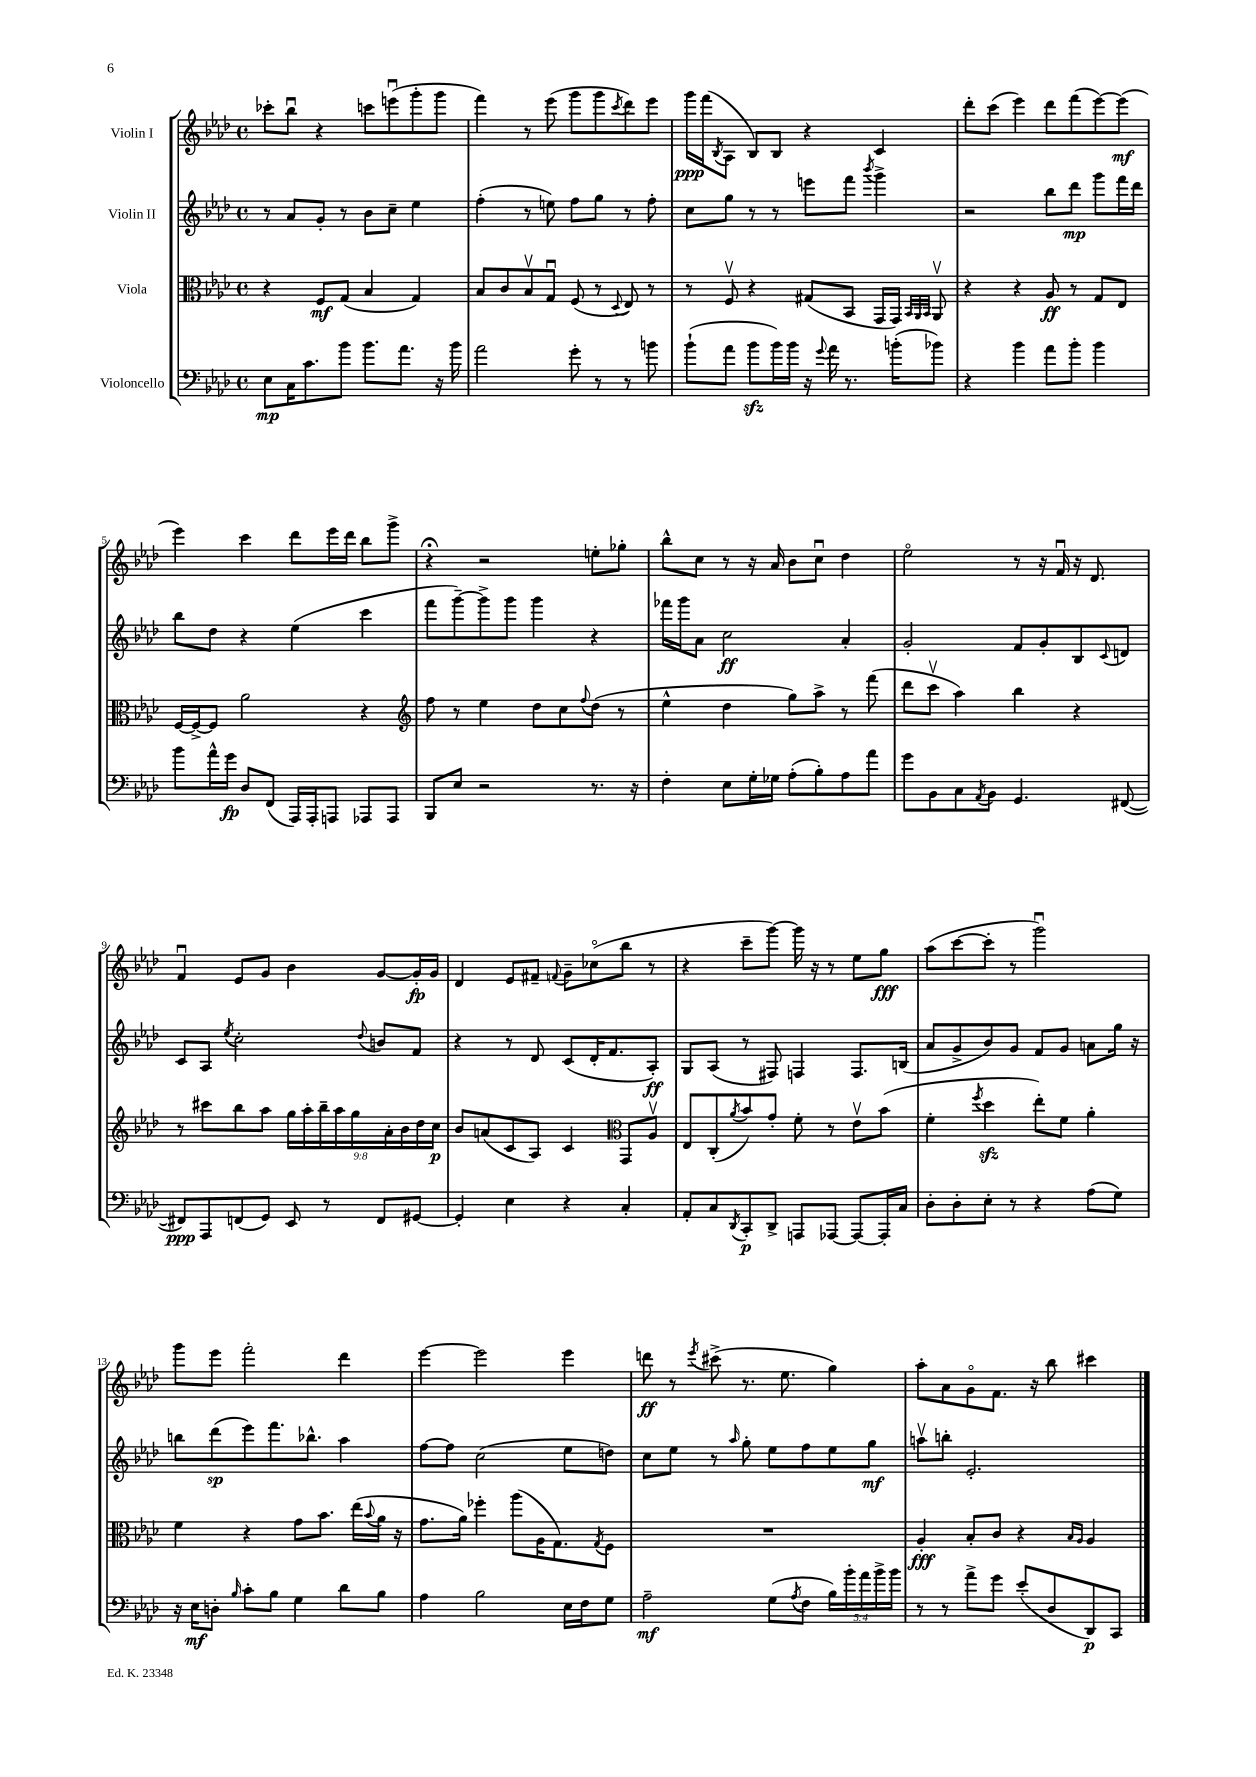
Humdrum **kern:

**kern	**dynam	**kern	**dynam	**kern	**dynam	**kern	**dynam
*part4	*part4	*part3	*part3	*part2	*part2	*part1	*part1
*staff4	*staff4	*staff3	*staff3	*staff2	*staff2	*staff1	*staff1
*I"Violoncello	*	*I"Viola	*	*I"Violin II	*	*I"Violin I	*
*clefF4	*	*clefC3	*	*clefG2	*	*clefG2	*
*k[b-e-a-d-]	*	*k[b-e-a-d-]	*	*k[b-e-a-d-]	*	*k[b-e-a-d-]	*
*M4/4	*	*M4/4	*	*M4/4	*	*M4/4	*
*met(c)	*	*met(c)	*	*met(c)	*	*met(c)	*
=1	=1	=1	=1	=1	=1	=1	=1
8E-\L	mp	4r	.	8r	.	8ccc-X'\L	.
16C\K	.	.	.	8a-/L	.	8bb-u\J	.
8.c\	.	.	.	.	.	.	.
.	.	8F/L	mf	8g'/J	.	4r	.
8b-\J	.	(8G/J	.	8r	.	.	.
8.b-\L	.	4B-/	.	8b-\L	.	8cccn\L	.
.	.	.	.	8cc~\J	.	(8eeenu\	.
8.a-\J	.	.	.	.	.	.	.
.	.	4G/)	.	4ee-\	.	8ggg'\	.
16r	.	.	.	.	.	8ggg\J	.
16b-\	.	.	.	.	.	.	.
=2	=2	=2	=2	=2	=2	=2	=2
2a-\	.	8B-/L	.	(4ff'\	.	4fff\)	.
.	.	8c/	.	.	.	.	.
.	.	8B-v/	.	8r	.	8r	.
.	.	8Gu/J	.	8een\)	.	(8eee-\	.
8g'\	.	(8F/	.	8ff\L	.	8ggg\L	.
8r	.	8r	.	8gg\J	.	8ggg\	.
.	.	8qqD-/	.	.	.	8qccc/	.
8r	.	8E-/)	.	8r	.	8ddd-\)	.
8bn\	.	8r	.	8ff'\	.	8eee-\J	.
=3	=3	=3	=3	=3	=3	=3	=3
(8b-`\L	.	8r	.	8cc\L	.	16ggg\LL	ppp
.	.	.	.	.	.	(16fff\J	.
.	.	.	.	.	.	8qB-/	.
8a-\J	.	8Fv/	.	8gg\J	.	8A-\J	.
8b-zz\L	.	4r	.	8r	.	8B-/L)	.
16b-\L)	.	.	.	8r	.	8B-/J	.
16b-\JJ	.	.	.	.	.	.	.
16r	.	(8G#X/L	.	8eeen\L	.	4r	.
8qqg/	.	.	.	.	.	.	.
16a-\	.	.	.	.	.	.	.
8.r	.	8BB-/J	.	8fff\J	.	.	.
.	.	.	.	8qbbb-/	.	.	.
.	.	16GG/LL	.	4ggg^\	.	4c/	.
(16bn'\KL	.	16GG/JJ)	.	.	.	.	.
.	.	32qqBB-/LLL	.	.	.	.	.
.	.	32qqAA-/	.	.	.	.	.
.	.	32qqBB-/JJJ	.	.	.	.	.
8b-X\J)	.	8AA-v/	.	.	.	.	.
=4	=4	=4	=4	=4	=4	=4	=4
4r	.	4r	.	2r	.	8ddd-'\L	.
.	.	.	.	.	.	(8ccc\J	.
4b-\	.	4r	.	.	.	4eee-\)	.
8a-\L	.	8A-/	ff	8bb-\L	.	8ddd-\L	.
8b-'\J	.	8r	.	8ddd-\J	mp	(8fff\	.
4b-\	.	8G/L	.	8ggg\L	.	[8eee-\)	.
.	.	8E-/J	.	16fff\L	.	(8eee-\J]	mf
.	.	.	.	16ddd-\JJ	.	.	.
!!LO:LB:g=z
=5	=5	=5	=5	=5	=5	=5	=5
8b-\L	.	[16F/LL	.	8bb-\L	.	4eee-\)	.
.	.	16F^/J_	.	.	.	.	.
16a-^^\L	.	8F/J]	.	8dd-\J	.	.	.
16g\JJ	fp	.	.	.	.	.	.
8D-/L	.	2a-\	.	4r	.	4ccc\	.
(8FF/J	.	.	.	.	.	.	.
16AAA-/LL)	.	.	.	(4ee-\	.	8ddd-\L	.
16AAA-'/J	.	.	.	.	.	.	.
8AAAn/J	.	.	.	.	.	16eee-\L	.
.	.	.	.	.	.	16ddd-\JJ	.
8AAA-X/L	.	4r	.	4ccc\	.	8bb-\L	.
8AAA-/J	.	.	.	.	.	8ggg^\J	.
=6	=6	=6	=6	=6	=6	=6	=6
*	*	*clefG2	*	*	*	*	*
8BBB-/L	.	8ff\	.	8fff\L	.	4r;<	.
8E-/J	.	8r	.	[8ggg~\)	.	.	.
2r	.	4ee-\	.	8ggg^\]	.	2r	.
.	.	.	.	8ggg\J	.	.	.
.	.	8dd-\L	.	4ggg\	.	.	.
.	.	8cc\	.	.	.	.	.
.	.	8qqff/	.	.	.	.	.
8.r	.	(8dd-\J	.	4r	.	8een'\L	.
.	.	8r	.	.	.	8gg-X'\J	.
16r	.	.	.	.	.	.	.
=7	=7	=7	=7	=7	=7	=7	=7
4F'\	.	4ee-^^\	.	16fff-X\LL	.	8bb-^^\L	.
.	.	.	.	16ggg\J	.	.	.
.	.	.	.	8a-\J	.	8cc\J	.
8E-\L	.	4dd-\	.	2cc\	ff	8r	.
16G'\L	.	.	.	.	.	16r	.
16G-X\JJ	.	.	.	.	.	16a-/	.
(8A-'\L	.	8gg\L)	.	.	.	8b-\L	.
8B-'\)	.	8aa-^\J	.	.	.	8ccu\J	.
8A-\	.	8r	.	4a-'/	.	4dd-\	.
8a-\J	.	(8fff\	.	.	.	.	.
=8	=8	=8	=8	=8	=8	=8	=8
8g\L	.	8ddd-\L	.	2g'/	.	2ee-\	.
8BB-\	.	8cccv\J	.	.	.	.	.
8C\	.	4aa-\)	.	.	.	.	.
8qAA-/	.	.	.	.	.	.	.
8BB-\J	.	.	.	.	.	.	.
4.GG/	.	4bb-\	.	8f/L	.	8r	.
.	.	.	.	8g'/	.	16r	.
.	.	.	.	.	.	16fu/	.
.	.	4r	.	8B-/	.	16r	.
.	.	.	.	.	.	8.d-/	.
.	.	.	.	8qqc/	.	.	.
([8FF#X/	.	.	.	8dn/J	.	.	.
!!LO:LB:g=z
=9	=9	=9	=9	=9	=9	=9	=9
8FF#X/L])	ppp	8r	.	8c/L	.	4fu/	.
8AAA-/	.	8ccc#X\L	.	8A-/J	.	.	.
.	.	.	.	8qee-/	.	.	.
(8FFn/	.	8bb-\	.	2cc'\	.	8e-/L	.
8GG/J)	.	8aa-\J	.	.	.	8g/J	.
8EE-/	.	18gg\LL	.	.	.	4b-\	.
.	.	18aa-'\	.	.	.	.	.
.	.	18bb-~\	.	.	.	.	.
8r	.	.	.	.	.	.	.
.	.	18aa-\	.	.	.	.	.
.	.	18gg\	.	.	.	.	.
.	.	.	.	8qqdd-/	.	.	.
8FF/L	.	.	.	8bn/L	.	[8g/L	.
.	.	18a-'\	.	.	.	.	.
.	.	18b-\	.	.	.	.	.
[8GG#X/J	.	.	.	8f/J	.	16g'/L]	fp
.	.	18dd-\	.	.	.	.	.
.	.	.	.	.	.	16g/JJ	.
.	.	18cc\JJ	p	.	.	.	.
=10	=10	=10	=10	=10	=10	=10	=10
4GG#'/]	.	8b-/L	.	4r	.	4d-/	.
.	.	(8an/	.	.	.	.	.
4E-\	.	8c/	.	8r	.	8e-/L	.
.	.	8A-/J)	.	8d-/	.	8f#X~/J	.
.	.	.	.	.	.	8qqfn/	.
4r	.	4c/	.	(8c/L	.	8g~\L	.
.	.	.	.	16d-'/K	.	(8cc-X\	.
.	.	.	.	8.f/	.	.	.
*	*	*clefC3	*	*	*	*	*
4C'/	.	8GG/L	.	.	.	8bb-\J	.
.	.	8A-v/J	.	8A-'/J)	ff	8r	.
=11	=11	=11	=11	=11	=11	=11	=11
8AA-'/L	.	8E-/L	.	8G/L	.	4r	.
8C/	.	(8C'/	.	(8A-/J	.	.	.
8qDD-/	.	8qa-/	.	.	.	.	.
8CC'/	p	8b-/)	.	8r	.	8ccc~\L	.
8DD-^/J	.	8g'/J	.	8F#X/)	.	[8ggg\J)	.
8AAAn/L	.	8f'\	.	4Fn/	.	16ggg\]	.
.	.	.	.	.	.	16r	.
[8AAA-X/J	.	8r	.	.	.	8r	.
8AAA-/L_	.	8e-v\L	.	8.F/L	.	8ee-\L	.
16AAA-'/L]	.	(8b-\J	.	.	.	8gg\J	fff
16C/JJ	.	.	.	(16Bn/Jk	.	.	.
=12	=12	=12	=12	=12	=12	=12	=12
8D-'\L	.	4f'\	.	8a-/L	.	(8aa-\L	.
8D-'\	.	.	.	8g^/	.	[8ccc\	.
.	.	8qff/	.	.	.	.	.
8E-'\J	.	4dd-zz\	.	8b-/)	.	8ccc'\J]	.
8r	.	.	.	8g/J	.	8r	.
4r	.	8ee-'\L)	.	8f/L	.	2gggu\)	.
.	.	8f\J	.	8g/J	.	.	.
(8A-\L	.	4a-'\	.	8an\L	.	.	.
8G\J)	.	.	.	16gg\Jk	.	.	.
.	.	.	.	16r	.	.	.
!!LO:LB:g=z
=13	=13	=13	=13	=13	=13	=13	=13
16r	.	4f\	.	8bbn\L	.	8ggg\L	.
16E-\KL	mf	.	.	.	.	.	.
8Dn'\J	.	.	.	(8ddd-\	sp	8eee-\J	.
16qqB-/	.	.	.	.	.	.	.
8c'\L	.	4r	.	8eee-\)	.	2fff'\	.
8B-\J	.	.	.	8.fff\	.	.	.
4G\	.	8g\L	.	.	.	.	.
.	.	.	.	8.bb-X^^\J	.	.	.
.	.	8.b-\J	.	.	.	.	.
8d-\L	.	.	.	4aa-\	.	4ddd-\	.
.	.	(16ee-\LL	.	.	.	.	.
.	.	8qqb-/	.	.	.	.	.
8B-\J	.	16a-\JJ	.	.	.	.	.
.	.	16r	.	.	.	.	.
=14	=14	=14	=14	=14	=14	=14	=14
4A-\	.	8.g\L	.	[8ff\L	.	[4eee-\	.
.	.	.	.	8ff\J]	.	.	.
.	.	16a-\Jk)	.	.	.	.	.
2B-\	.	4ff-X'\	.	(2cc\	.	2eee-\]	.
.	.	(8aa-\L	.	.	.	.	.
.	.	16A-\K	.	.	.	.	.
.	.	8.G\)	.	.	.	.	.
16E-\LL	.	.	.	8ee-\L	.	4eee-\	.
16F\J	.	.	.	.	.	.	.
.	.	8qG/	.	.	.	.	.
8G\J	.	8F\J	.	8ddn\J)	.	.	.
=15	=15	=15	=15	=15	=15	=15	=15
2A-~\	mf	1r	.	8cc\L	.	8dddn\	ff
.	.	.	.	8ee-\J	.	8r	.
.	.	.	.	.	.	8qeee-/	.
.	.	.	.	8r	.	(8ccc#X^\	.
.	.	.	.	16qqaa-/	.	.	.
.	.	.	.	8gg'\	.	8.r	.
(8G\L	.	.	.	8ee-\L	.	.	.
.	.	.	.	.	.	8.ee-\	.
8qA-/	.	.	.	.	.	.	.
8F\J	.	.	.	8ff\	.	.	.
20B-\LL)	.	.	.	8ee-\	.	4gg\)	.
20b-'\	.	.	.	.	.	.	.
20a-\	.	.	.	.	.	.	.
.	.	.	.	8gg\J	mf	.	.
20b-^\	.	.	.	.	.	.	.
20b-\JJ	.	.	.	.	.	.	.
=16	=16	=16	=16	=16	=16	=16	=16
8r	.	4A-'/	fff	8aanv\L	.	8aa-'\L	.
8r	.	.	.	8bbn'\J	.	8a-\	.
8a-^\L	.	8B-'/L	.	2.e-'/	.	8g\	.
8g\J	.	8c/J	.	.	.	8.f\J	.
(8e-'/L	.	4r	.	.	.	.	.
.	.	.	.	.	.	16r	.
8D-/	.	.	.	.	.	8bb-\	.
.	.	16qqB-/LL	.	.	.	.	.
.	.	16qqA-/JJ	.	.	.	.	.
8DD-/)	p	4A-/	.	.	.	4ccc#X\	.
8CC/J	.	.	.	.	.	.	.
==	==	==	==	==	==	==	==
*-	*-	*-	*-	*-	*-	*-	*-
